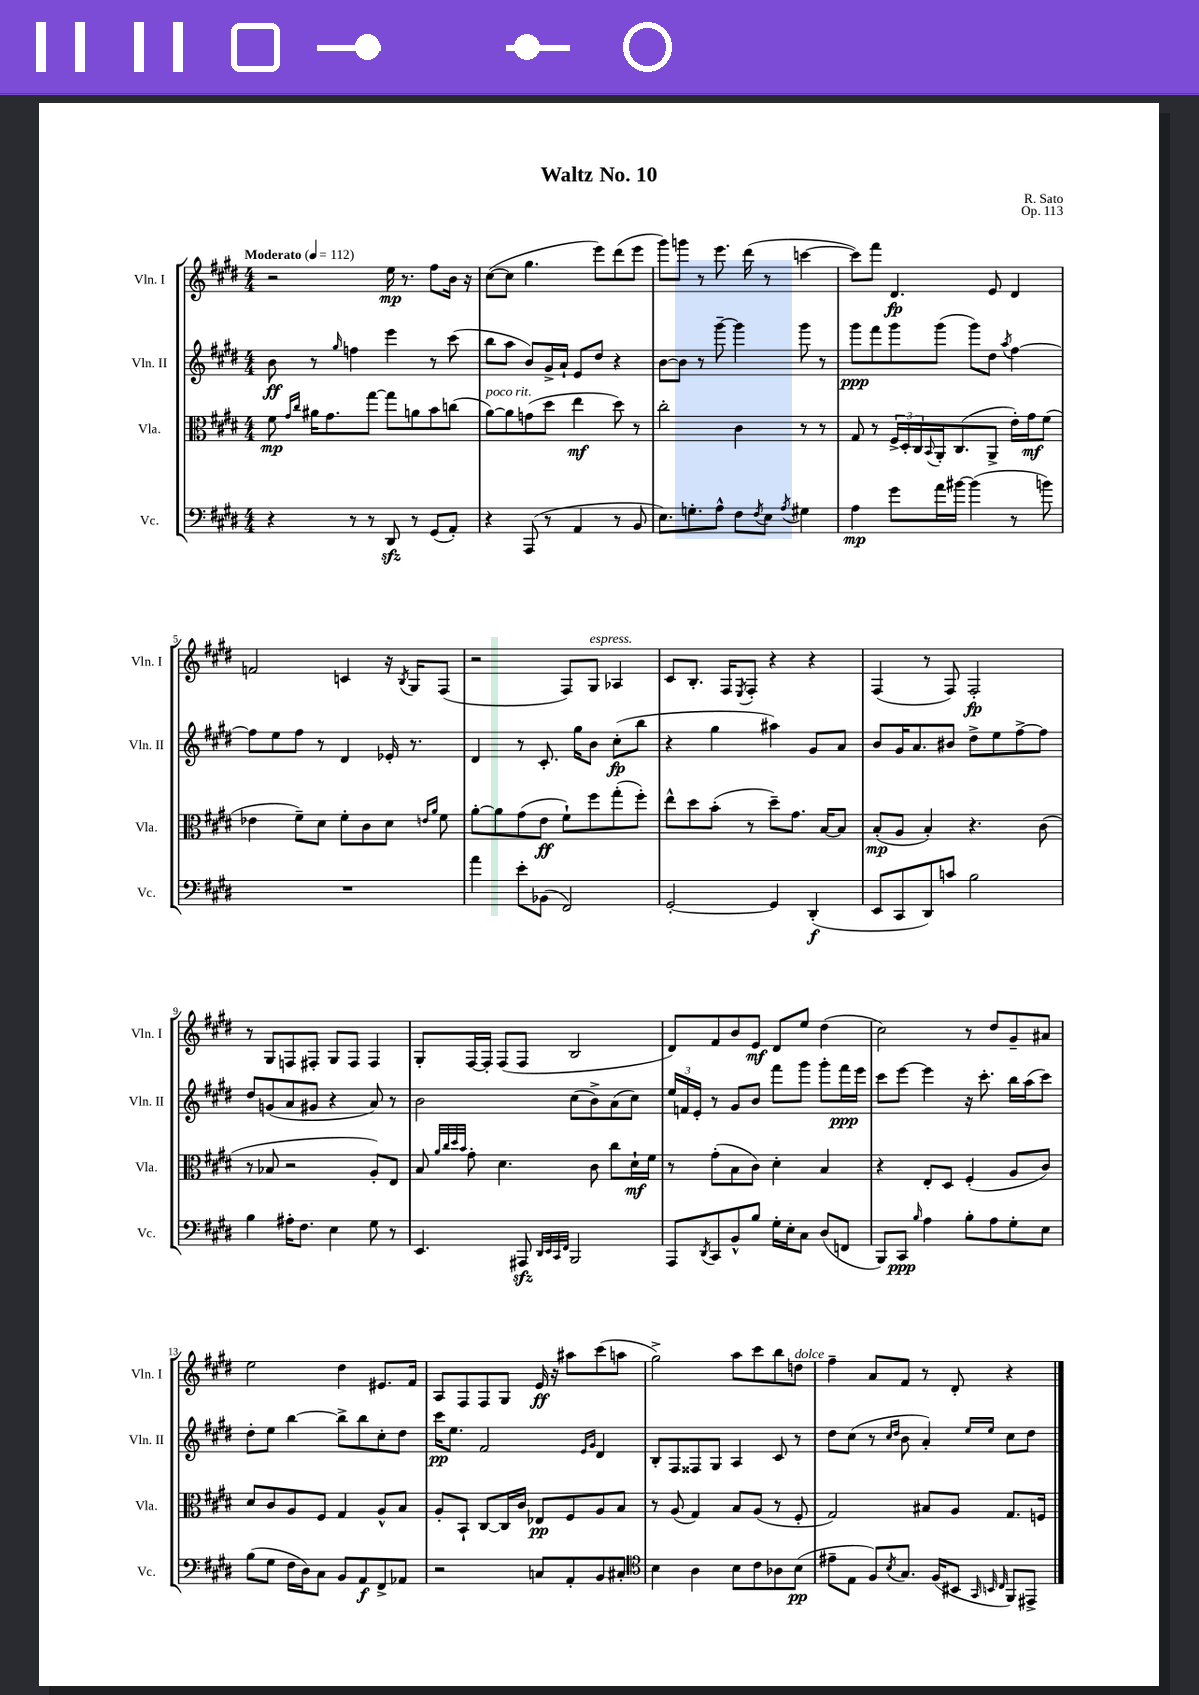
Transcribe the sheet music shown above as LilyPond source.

\header { title = "Waltz No. 10" composer = "R. Sato" opus = "Op. 113" }
<<
\new StaffGroup <<
\new Staff = "s0" \with { instrumentName = "Vln. I" shortInstrumentName = "Vln. I" } {
    \clef treble \key e \major \numericTimeSignature \time 4/4 \tempo "Moderato" 4 = 112
    r2 e''16\mp r8. fis''8 b'16 r16 |
    cis''8~( cis''8 gis''4. e'''8) dis'''8( e'''8 |
    gis'''8) g'''8 r8 e'''8. dis'''16( r8 c'''4~ |
    c'''8) fis'''8 dis'4.\fp e'8 dis'4 |
    f'2 c'4 r16 \acciaccatura { b8 } gis16 fis8( |
    r2 fis8) gis8^\markup { \italic "espress." } aes4 |
    cis'8 b8.-. fis16 \acciaccatura { e8 } fis8-. r4 r4 |
    fis4( r8 fis8) fis2-.\fp |
    r8 gis8 f8 fis8-. gis8 fis8 fis4 |
    gis8-. fis16~ fis16-. fis8( fis8 b2 |
    dis'8) fis'8 b'8 e'8\mf dis'8 e''8 dis''4( |
    cis''2) r8 dis''8 gis'8-- ais'8 |
    e''2 dis''4 eis'8. fis'16 |
    a8 fis8 fis8 gis8 e'16\ff r16 ais''8 cis'''8( a''8 |
    gis''2->) a''8 cis'''8 b''8 d''8^\markup { \italic "dolce" } |
    fis''4-- a'8 fis'8 r8 dis'8-. r4 \bar "|." |
}
\new Staff = "s1" \with { instrumentName = "Vln. II" shortInstrumentName = "Vln. II" } {
    \clef treble \key e \major \numericTimeSignature \time 4/4
    b'8\ff r8 \grace { gis''16 } f''4 e'''4 r8 cis'''8( |
    b''8 a''8 b'8) gis'16-> a'16-! e'8 dis''8 r4 |
    b'8~ b'8 r8 gis'''8~-- gis'''4 gis'''8 r8 |
    gis'''8\ppp fis'''8 gis'''8 gis'''8( gis'''8) dis''8 \acciaccatura { a''8 } fis''4~ |
    fis''8 e''8 fis''8 r8 dis'4 ees'16-. r8. |
    dis'4 r8 cis'8.-. gis''16 b'8 cis''8-.\fp( b''8 |
    r4 gis''4 ais''4) gis'8 a'8 |
    b'8 gis'16 a'8. bis'8 dis''8-> e''8 fis''8~-> fis''8 |
    dis''8 g'8( a'8 gis'8 r4 a'8) r8 |
    b'2 cis''8( b'8->) a'8( cis''8) |
    \tuplet 3/2 { e''16 f'16 e'16-. } r8 gis'8 b'8 fis'''8 gis'''8 gis'''8-. fis'''16\ppp e'''16 |
    cis'''8 e'''8~ e'''4 r16 cis'''8.-. b''16 a''16( cis'''8) |
    dis''8-. e''8 b''4~ b''8-> b''8 cis''8-. dis''8 |
    cis'''16\pp e''8. fis'2 \grace { e'16 gis'16 } dis'4 |
    b8-. fis8 fisis8 gis8 a4 cis'8 r8 |
    dis''8 cis''8( r8 \grace { cis''16 dis''16 } b'8 a'4-.) \grace { e''16 e''16 } cis''8 dis''8 \bar "|." |
}
\new Staff = "s2" \with { instrumentName = "Vla." shortInstrumentName = "Vla." } {
    \clef alto \key e \major \numericTimeSignature \time 4/4
    fis'8\mp \grace { gis'16 cis''16 } ais'16 gis'8. gis''8~ gis''8 a'8 b'8 c''8( |
    a'8~^\markup { \italic "poco rit." }) a'8 g'8( dis''8 e''4\mf dis''8) r8 |
    cis''2-. cis'4 r8 r8 |
    gis8 r8 \tuplet 3/2 { fis16-> dis16-. cis16 } \appoggiatura { b,8 } a,16-. cis8.( a,8-> e'16-.) gis'16\mf fis'8( |
    ees'4 fis'8--) dis'8 fis'8-. cis'8 dis'8 \grace { e'16 a'16 } fis'8 |
    a'8~-. a'8 gis'8( e'8\ff fis'8-!) fis''8 gis''8-.( fis''8-.) |
    e''8-^ dis''8 b'8-.( r8 dis''8--) gis'8. b16~ b8 |
    b8-.\mp( a8 b4-.) r4. cis'8( |
    r8 bes8 r2 a8-.) e8 |
    b8 \grace { a'32 cis''32 dis''32 b'32 } gis'8-. dis'4. cis'8 cis''8 dis'16-!\mf fis'16 |
    r8 gis'8-.( b8 cis'8) dis'4-. b4 |
    r4 e8-. dis8 fis4-.( a8 cis'8) |
    dis'8 cis'8 a8 fis8 gis4 a8-^ b8 |
    a8-. b,8-! cis8~ cis16 cis'16 ees8\pp fis8 a8 b8 |
    r8 a8( gis4) b8 a8( r8 fis8-. |
    gis2) bis8 a8 gis8. f16 \bar "|." |
}
\new Staff = "s3" \with { instrumentName = "Vc." shortInstrumentName = "Vc." } {
    \clef bass \key e \major \numericTimeSignature \time 4/4
    r4 r8 r8 dis,8\sfz r8 gis,8( a,8-.) |
    r4 a,,8( r8 a,4 r8 b,8 |
    e8.) g8.-. a8-^ fis8 \acciaccatura { fis8 } e8 \acciaccatura { a8 } gis4 |
    a4\mp gis'8 a'16 bis'16~ bis'4( r8 b'8) |
    R1 |
    a'4 e'8-. bes,8( fis,2) |
    gis,2~-. gis,4 dis,4-.\f( |
    e,8 cis,8 dis,8) c'8 b2 |
    b4 ais16-. fis8. e4 gis8 r8 |
    e,4. ais,,8\sfz \grace { dis,32 e,32 cis,32 fis,32 } b,,2 |
    a,,8 \acciaccatura { dis,8 } cis,8 b,8-^ b8 gis16-. e16-. cis8 dis8( f,8 |
    b,,8) cis,8\ppp \grace { b16 } a4 b8-. a8 gis8-. e8 |
    b8( gis8 fis16 dis16) cis8 b,8 a,8\f fis,8-> aes,8 |
    r2 c8 a,8-. b,8 cis8-. |
    \clef tenor b4 a4 b8 cis'8 aes8 b8\pp( |
    eis'8-- e8 fis8) \acciaccatura { b8 } gis8. fis16( bis,8 \grace { gis,32 b,32 cis32 } fis,8) eis,8-> \bar "|." |
}
>>
>>
